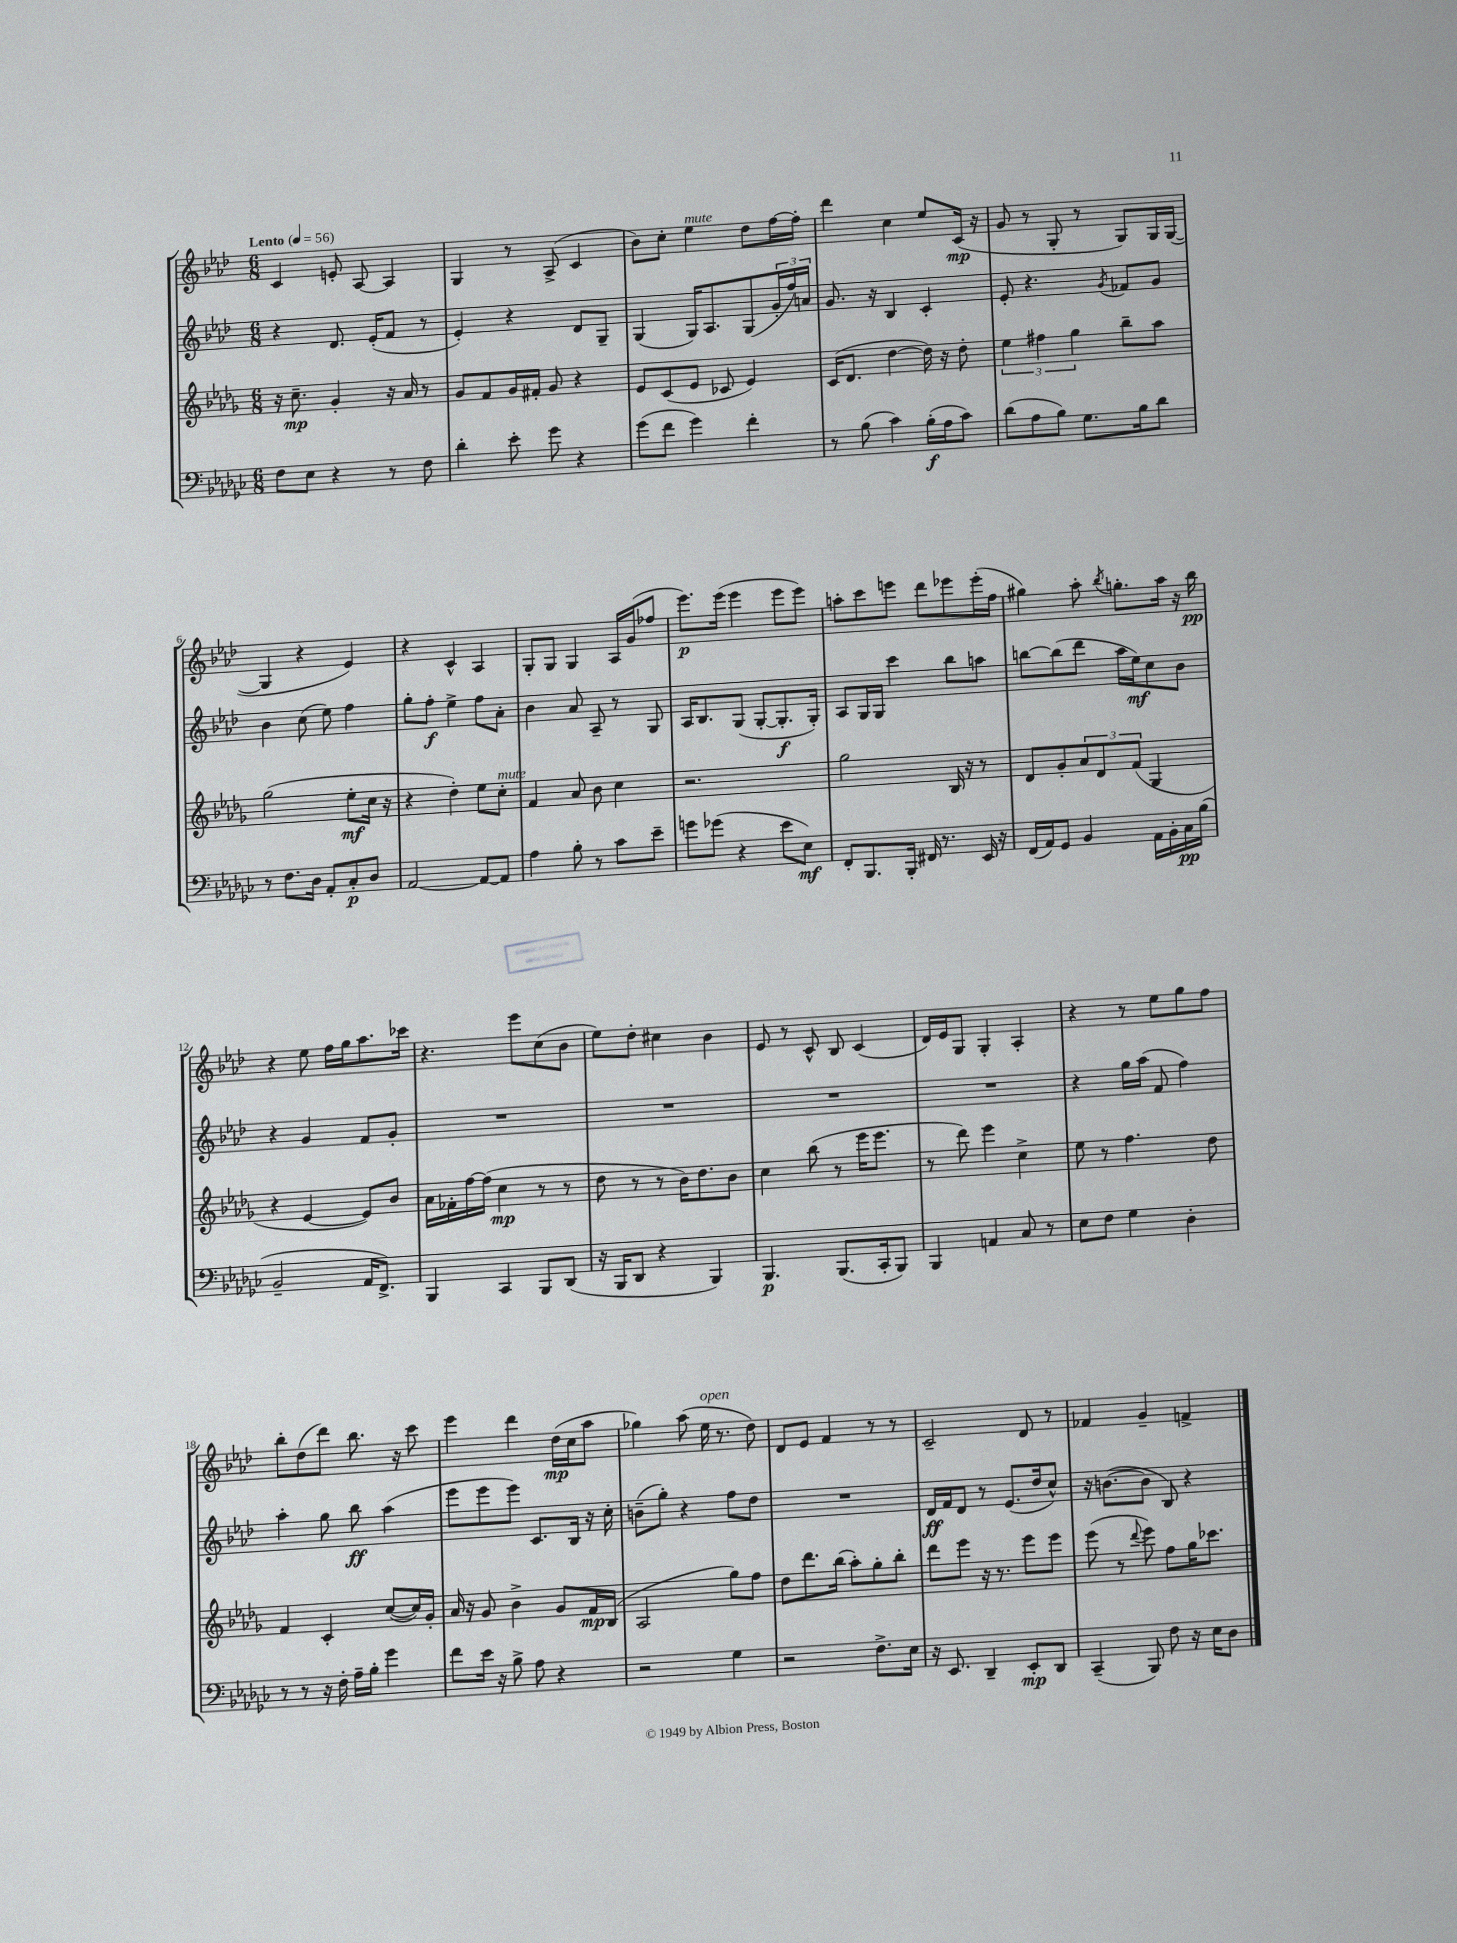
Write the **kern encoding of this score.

**kern	**kern	**kern	**kern
*staff4	*staff3	*staff2	*staff1
*clefF4	*clefG2	*clefG2	*clefG2
*k[b-e-a-d-g-c-]	*k[b-e-a-d-g-]	*k[b-e-a-d-]	*k[b-e-a-d-]
*M6/8	*M6/8	*M6/8	*M6/8
*MM56	*MM56	*MM56	*MM56
8F\L	16r	4r	4c/
.	8.cc~\	.	.
8E-\J	.	.	.
4r	4g-'/	8.d-/	8e'/
.	.	.	[8A-/
.	.	(16e-'/LK	.
8r	16r	8f/J	4A-/]
.	16a-/	.	.
8F\	8r	8r	.
=	=	=	=
4d-'\	8g-/L	4e-'/)	4G/
.	8f/	.	.
8e-'\	16g-/L	4r	8r
.	16f#'/JJ	.	.
8g-\	8g-/	.	(8A-^/
4r	4r	8d-/L	4c/
.	.	8G~/J	.
=	=	=	=
(8g-\L	8e-/L	(4G/	8b-\L)
8f\J	(8c/	.	8cc'\J
4g-\)	8e-/J	16G/LK)	4ee-\
.	.	8.A-/	.
.	8c-/	.	.
4f'\	4e-/)	(8G/	8dd-\L
.	.	24g'/L	[16ff\L
.	.	24ff/)	.
.	.	.	16ff'\]JJ
.	.	24a/JJ	.
=	=	=	=
8r	(16c/LK	8.g/	4ddd-\
.	8.d-/J	.	.
(8B-\	.	.	.
.	.	16r	.
4c-\)	[4dd-\	4B-/	4cc\
(16B-'\LL	16dd-\])	4c'/	8ee-/L
16A-\J	16r	.	.
8c-\J)	8dd-'\	.	(16c/Jk
.	.	.	16r
=	=	=	=
(8d-\L	6ee-\	8e-'/	8g/
8A-\	.	4.r	8r
.	6ff#\	.	.
8B-\J)	.	.	8G'/
.	6gg-\	.	.
8.G-\L	.	.	8r
.	.	8qg/	.
.	8bb-~\L	8f-/L	8G/L)
16B-\k	.	.	.
8d-\J	8aa-\J	8g/J	16G/L
.	.	.	([16G/JJ
=	=	=	=
8r	(2gg-\	4b-\	4G/]
8.F\L	.	.	.
.	.	(8cc\	4r
16D-\Jk	.	.	.
8AA-'/L	.	8ee-\)	.
8C-'/	8ee-'\L	4ff\	4e-/)
8D-/J	16cc\Jk	.	.
.	16r	.	.
=	=	=	=
[2AA-/	4r	8gg'\L	4r
.	.	8ff'\J	.
.	4dd-'\)	4ee-^\	4c^^/
8AA-/_L	8ee-\L	8ff\L	4A-/
8AA-/]J	8cc'\J	8a-'\J	.
=	=	=	=
4A-\	4f/	4b-\	8G'/L
.	.	.	8G/J
8B-'\	8a-/	8a-/	4G/
8r	8b-\	8A-~/	.
8c-\L	4cc\	8r	16A-/LL
.	.	.	(16g/J
8e-~\J	.	8G/	8ff-/J
=	=	=	=
8g\L	2.r	16A-/LK	8.eee-\L)
.	.	8.B-/	.
(8g-\J	.	.	.
.	.	.	(16eee-\Jk
4r	.	(8G/J	4eee-\
.	.	[8G'/L	.
8e-\L	.	8.G'/]	8eee-\L
8E-\J)	.	.	8eee-\J)
.	.	16G'/Jk)	.
=	=	=	=
8FF'/L	2gg-\	8A-/L	8aa'\L
8.BBB-/	.	16G/L	8ccc\
.	.	16G/JJ	.
.	.	4ccc\	8eee\J
16BBB-'/Jk	.	.	.
16FF#/	.	.	8ddd-\L
8.r	.	.	.
.	16B-/	8bb-\L	8eee-\
.	16r	.	.
16EE-/	8r	8aa\J	(16eee-'\L
16r	.	.	16ff\JJ
=	=	=	=
(16FF/LL	8d-/L	[8bb\L	4gg#\)
16AA-/J)	.	.	.
8GG-/J	8g-'/	(8bb\]	.
4BB-/	12a-/	8ddd-\J	8aa-'\
.	12d-/	.	.
.	.	.	8qbb-/
.	.	16aa-\LL	8.gg'\L
.	(12f/J	.	.
.	.	16ee-\J)	.
16AA-\LL	4G-/	8cc\	.
16BB-'\	.	.	16aa-\Jk
16C-\	.	8b-\J	16r
(16B-\JJ	.	.	16bb-\
=	=	=	=
2BB-~/	4r	4r	4r
.	[4e-/	4g/	8ee-\
.	.	.	16ff\LL
.	.	.	16gg\J
16AA-/LK	8e-/]L)	8f/L	8.aa-\
8.FF^/J)	.	.	.
.	8b-/J	8g'/J	.
.	.	.	16ccc-\Jk
=	=	=	=
4BBB-/	16a-\LL	2.r	4.r
.	16f-'\	.	.
.	[16ff\	.	.
.	(16ff\]JJ	.	.
4CC-/	4cc\	.	.
.	.	.	8eee-\L
8BBB-/L	8r	.	(8cc\
(8DD-/J	8r	.	8b-\J
=	=	=	=
16r	8dd-\	2.r	8ee-\L)
16BBB-/LK	.	.	.
8DD-/J	8r	.	8dd-'\J
4r	8r	.	4cc#\
.	16b-\LK)	.	.
.	8.dd-\	.	.
4BBB-/)	.	.	4b-\
.	8b-\J	.	.
=	=	=	=
4.BBB-/	4cc\	2.r	8e-/
.	.	.	8r
.	(8bb-\	.	8c^^/
(8.BBB-/L	8r	.	8B-/
.	16eee-\LK	.	(4c/
16CC-'/k	8.eee-\J	.	.
8BBB-/J)	.	.	.
=	=	=	=
4BBB-/	8r	2.r	16d-/LL)
.	.	.	16e-/J
.	8ddd-\)	.	8G/J
4AA/	4eee-\	.	4G'/
8C-/	4cc^\	.	4A-'/
8r	.	.	.
=	=	=	=
8E-\L	8ee-\	4r	4r
8F\J	8r	.	.
4G-\	4.ff\	16gg\LL	8r
.	.	(16aa-\JJ	.
.	.	8f/	8ee-\L
4D-'\	.	4ff\)	8gg\
.	8dd-\	.	8ff\J
=	=	=	=
8r	4f/	4aa-'\	8bb-'\L
8r	.	.	(8dd-\
16r	4c'/	8gg\	8ddd-\J)
16F'\	.	.	.
16A-~\LL	.	8bb-\	8.bb-\
16B-'\JJ	.	.	.
4g-\	([8cc/L	(4aa-\	.
.	.	.	16r
.	16cc/]L)	.	8ccc\
.	16g-'/JJ	.	.
=	=	=	=
8f\L	16a-/	8eee-\L	4eee-\
.	16r	.	.
16e-\Jk	8g-/	8eee-\	.
16r	.	.	.
8B-^\	4b-^\	8eee-\J)	4ddd-\
8A-\	.	8.c/L	.
4r	8g-/L	.	(16dd-\LL
.	.	16B-/Jk	16cc\J
.	16f/L	16r	8aa-\J
.	(16B-/JJ	16cc'\	.
=	=	=	=
2r	2A-/	(8b~\L	4gg-\)
.	.	8gg'\J)	.
.	.	4r	(8aa-\
.	.	.	16ee-\
.	.	.	8.r
4G-\	8gg-\L)	8ff\L	.
.	8ff\J	8dd-\J	8dd-\)
=	=	=	=
2r	8dd-\L	2.r	8d-/L
.	8.ddd-\	.	8e-/J
.	.	.	4f/
.	(16bb-\Jk	.	.
.	8aa-'\L)	.	.
8.F^\L	8gg-'\	.	8r
.	8bb-'\J	.	8r
16E-\Jk	.	.	.
=	=	=	=
16r	8ddd-\L	16d-/LL	2c~/
8.EE-/	.	16f/J	.
.	8eee-\J	8d-/J	.
4DD-~/	16r	8r	.
.	8.r	.	.
.	.	(8.e-/L	.
8EE-'/L	8eee-\L	.	8d-/
.	.	16dd-/k	.
8DD-/J	8eee-\J	8cc^^/J)	8r
=	=	=	=
(4CC-~/	(8eee-\	16r	4f-/
.	.	([8.b\L	.
.	8r	.	.
.	8qqddd-/	.	.
8BBB-/)	8eee-\)	8b\]J	4g~/
8F\	8ff\L	8B-/)	.
16r	16gg-\K	4r	4f^/
16E-\LK	8.ccc-\J	.	.
8D-\J	.	.	.
==	==	==	==
*-	*-	*-	*-
